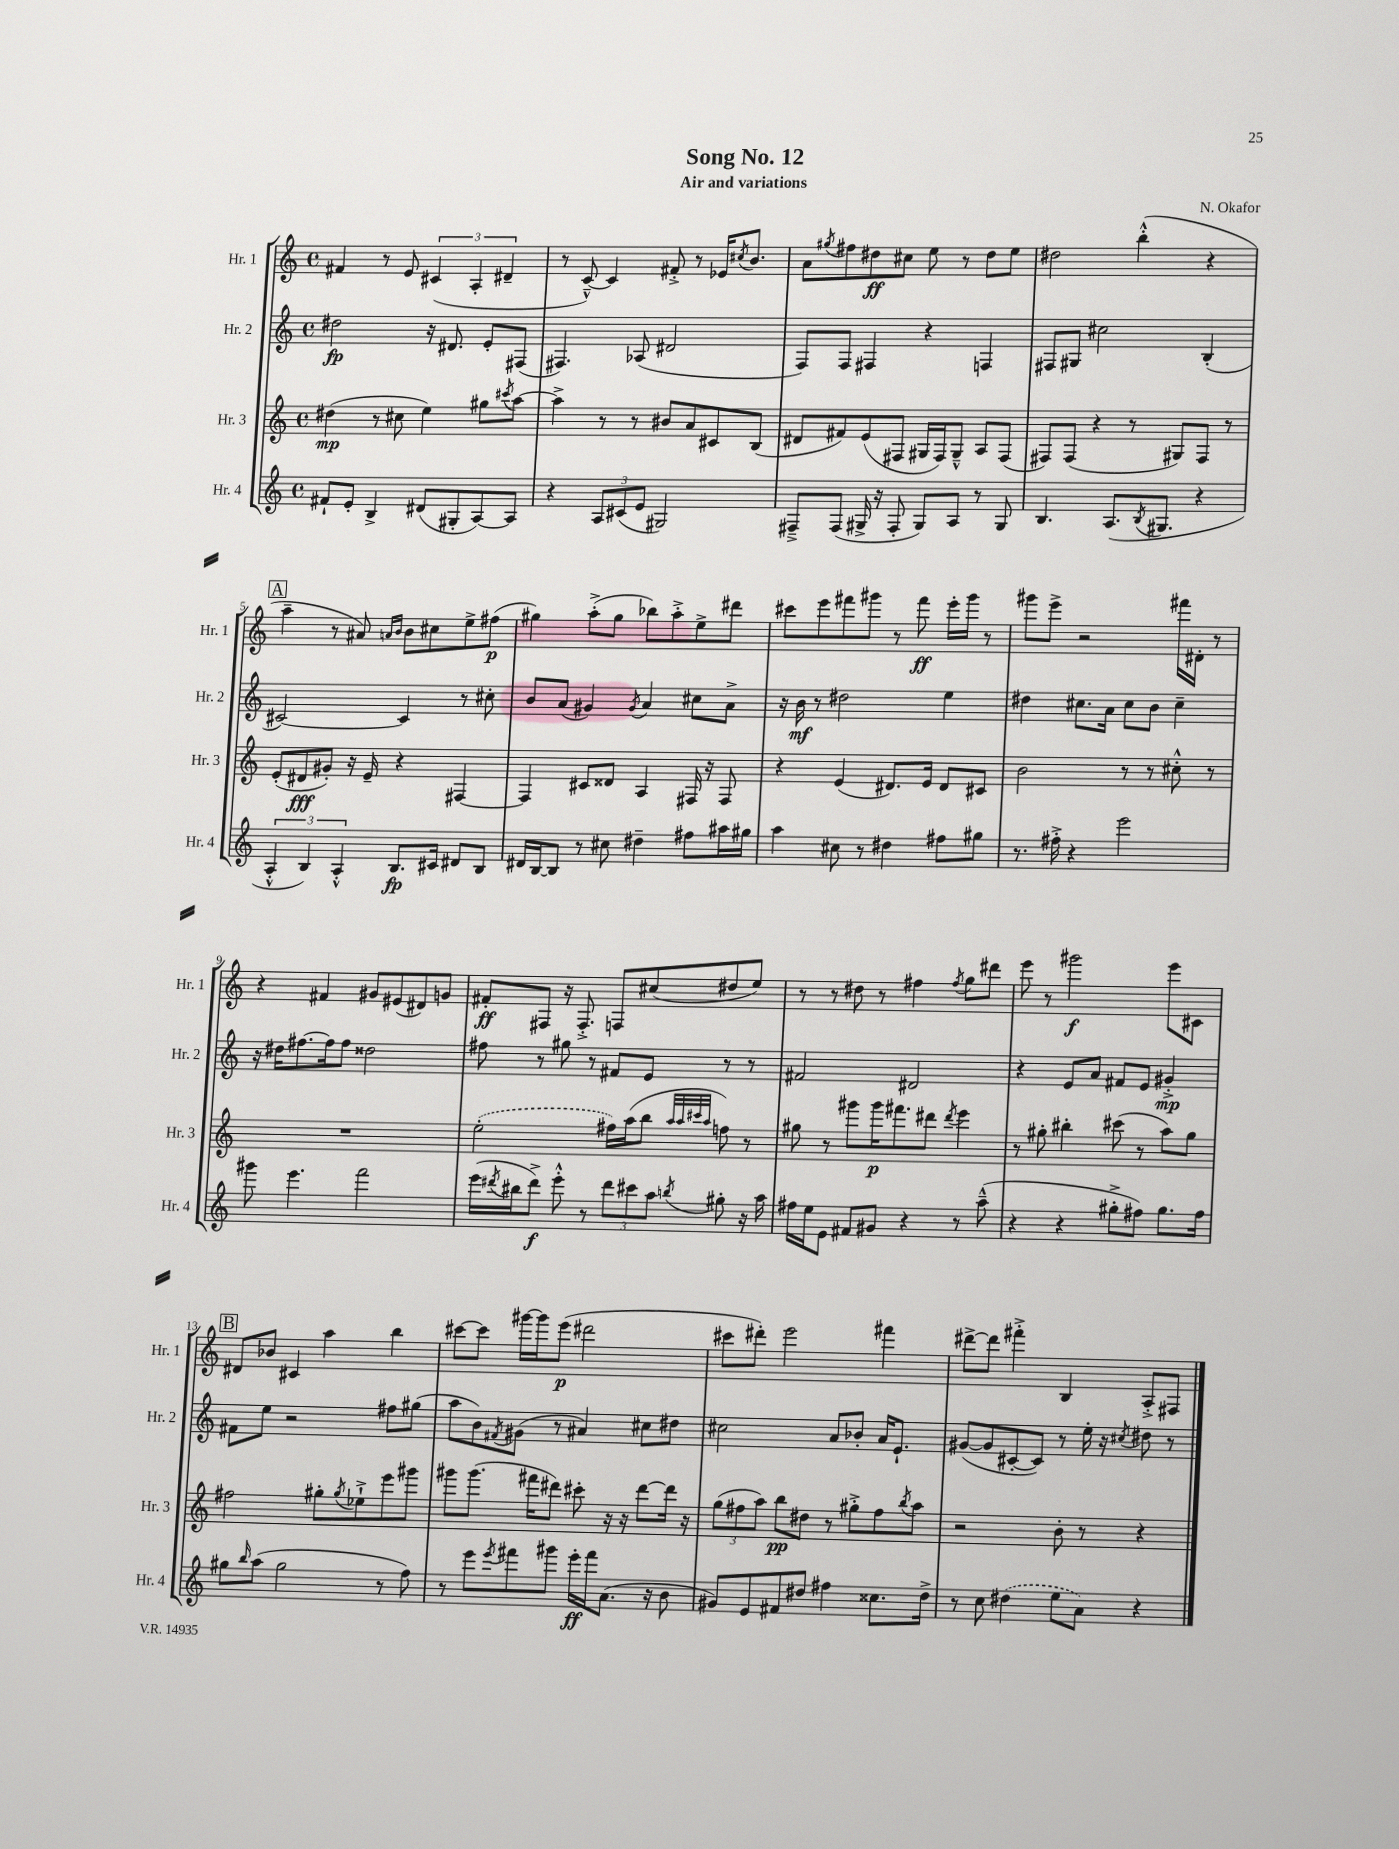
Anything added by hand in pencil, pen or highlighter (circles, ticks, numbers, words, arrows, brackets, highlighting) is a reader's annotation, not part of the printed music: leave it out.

**kern	**dynam	**kern	**dynam	**kern	**dynam	**kern	**dynam
*part4	*part4	*part3	*part3	*part2	*part2	*part1	*part1
*staff4	*staff4	*staff3	*staff3	*staff2	*staff2	*staff1	*staff1
*I"Hr. 4	*	*I"Hr. 3	*	*I"Hr. 2	*	*I"Hr. 1	*
*I'Hr. 4	*	*I'Hr. 3	*	*I'Hr. 2	*	*I'Hr. 1	*
*clefG2	*	*clefG2	*	*clefG2	*	*clefG2	*
*k[]	*	*k[]	*	*k[]	*	*k[]	*
*M4/4	*	*M4/4	*	*M4/4	*	*M4/4	*
*met(c)	*	*met(c)	*	*met(c)	*	*met(c)	*
=1	=1	=1	=1	=1	=1	=1	=1
8f#X`/L	.	(4dd#X\	mp	2dd#X\	fp	4f#X/	.
8e'/J	.	.	.	.	.	.	.
4B^/	.	8r	.	.	.	8r	.
.	.	8cc#X\	.	.	.	8e/	.
(8d#X/L	.	4ee\)	.	16r	.	(6c#X/	.
.	.	.	.	8.d#X/	.	.	.
8G#X'/	.	.	.	.	.	.	.
.	.	.	.	.	.	6A'/	.
[8A/)	.	8gg#X\L	.	8e'/L	.	.	.
.	.	.	.	.	.	6d#X~/	.
.	.	8qccc#X/	.	.	.	.	.
8A/J]	.	[8aa\J	.	(8F#X/J	.	.	.
=2	=2	=2	=2	=2	=2	=2	=2
4r	.	4aa^\]	.	4.F#X/)	.	8r	.
.	.	.	.	.	.	[8c~^^/)	.
12A/L	.	8r	.	.	.	4c/]	.
(12c#X/	.	.	.	.	.	.	.
.	.	8r	.	(8A-X/	.	.	.
12e/J	.	.	.	.	.	.	.
2G#X/)	.	8b#X/L	.	2d#X/	.	8f#X'^/	.
.	.	8a/	.	.	.	8r	.
.	.	8c#X/	.	.	.	16e-X/KL	.
.	.	.	.	.	.	8qcc#X/	.
.	.	.	.	.	.	8.b/J	.
.	.	(8B/J	.	.	.	.	.
=3	=3	=3	=3	=3	=3	=3	=3
8F#X~^/L	.	8d#X/L	.	8F/L)	.	8a\L	.
.	.	.	.	.	.	8qgg#X/	.
(8F#/J	.	8f#X/)	.	8F/J	.	8ff#X\	.
16G#X^/	.	(8e/	.	4F#X/	.	8dd#X\	ff
16r	.	.	.	.	.	.	.
8F#'/	.	8F#X/J	.	.	.	8cc#X\J	.
8G#/L)	.	16G#X/LL	.	4r	.	8ee\	.
.	.	16F#/J)	.	.	.	.	.
8A/J	.	8G#~^^/J	.	.	.	8r	.
8r	.	8A/L	.	4Fn/	.	8dd#\L	.
8G#/	.	(8F#/J	.	.	.	8ee\J	.
=4	=4	=4	=4	=4	=4	=4	=4
4.B/	.	8F#X/L)	.	8F#X/L	.	2dd#X\	.
.	.	(8F#/J	.	8G#X/J	.	.	.
.	.	4r	.	2cc#X\	.	.	.
(8.A/L	.	.	.	.	.	.	.
.	.	8r	.	.	.	(4bb'^^\	.
8qB/	.	.	.	.	.	.	.
8.G#X/J	.	.	.	.	.	.	.
.	.	8G#X/L)	.	.	.	.	.
4r	.	8F#/J	.	(4B'/	.	4r	.
.	.	8r	.	.	.	.	.
!!LO:LB:g=z
!!LO:REH:place=s1:t=A
=5	=5	=5	=5	=5	=5	=5	=5
6A'^^/	.	(8e'/L	.	[2c#X/)	.	4aa~\	.
.	.	8d#X/	fff	.	.	.	.
6B/)	.	.	.	.	.	.	.
.	.	8g#X'/J)	.	.	.	8r	.
6A'^^/	.	.	.	.	.	.	.
.	.	16r	.	.	.	8a#X/)	.
.	.	16e~/	.	.	.	.	.
.	.	.	.	.	.	16qqan/LL	.
.	.	.	.	.	.	16qqb/JJ	.
8.B/L	fp	4r	.	4c#/]	.	8b\L	.
.	.	.	.	.	.	8cc#X\	.
16c#X/Jk	.	.	.	.	.	.	.
8d#X/L	.	[4F#X/	.	8r	.	8ee^\	.
8B/J	.	.	.	8cc#X'\	.	(8ff#X\J	p
=6	=6	=6	=6	=6	=6	=6	=6
16d#X/LL	.	4F#/]	.	8b/L	.	4gg#X\)	.
[16B/J	.	.	.	.	.	.	.
8B/J]	.	.	.	(8a/J	.	.	.
8r	.	8c#X/L	.	4g#X/)	.	(8aa'^\L	.
8cc#X\	.	8d##X/J	.	.	.	8gg#\J	.
.	.	.	.	8qg#/	.	.	.
4dd#X~\	.	4A/	.	4a/	.	8bb-X\L)	.
.	.	.	.	.	.	8aa'^\	.
8ff#X\L	.	16F#X/	.	8cc#X\L	.	8ee^\	.
.	.	16r	.	.	.	.	.
16aa#X\L	.	8F#/	.	8a^\J	.	8ddd#X\J	.
16gg#X\JJ	.	.	.	.	.	.	.
=7	=7	=7	=7	=7	=7	=7	=7
4aa\	.	4r	.	16r	.	8ccc#X\L	.
.	.	.	.	16b\	mf	.	.
.	.	.	.	8r	.	8eee\	.
8cc#X\	.	(4e/	.	2dd#X\	.	8fff#X\	.
8r	.	.	.	.	.	8ggg#X\J	.
4dd#X\	.	8.d#X/L)	.	.	.	8r	.
.	.	.	.	.	.	8fff#\	ff
.	.	16e/Jk	.	.	.	.	.
8ff#X\L	.	8d#/L	.	4ee\	.	16eee'\LL	.
.	.	.	.	.	.	16ggg#\JJ	.
8gg#X\J	.	8c#X/J	.	.	.	8r	.
=8	=8	=8	=8	=8	=8	=8	=8
8.r	.	2b\	.	4dd#X\	.	8ggg#X\L	.
.	.	.	.	.	.	8eee^\J	.
16ff#X'^\	.	.	.	.	.	.	.
4r	.	.	.	8.cc#X\L	.	2r	.
.	.	.	.	16a\Jk	.	.	.
2eee\	.	8r	.	8cc#\L	.	.	.
.	.	8r	.	8b\J	.	.	.
.	.	8cc#X'^^\	.	4cc#~\	.	16fff#X\LL	.
.	.	.	.	.	.	16d#X'\JJ	.
.	.	8r	.	.	.	8r	.
!!LO:LB:g=z
=9	=9	=9	=9	=9	=9	=9	=9
8ggg#X\	.	1r	.	16r	.	4r	.
.	.	.	.	16dd#X\KL	.	.	.
4.eee\	.	.	.	[8.ff#X\	.	.	.
.	.	.	.	.	.	4f#X/	.
.	.	.	.	16ff#\k]	.	.	.
.	.	.	.	8ff#\J	.	.	.
2fff\	.	.	.	2dd##X\	.	8g#X/L	.
.	.	.	.	.	.	(8e#X/	.
.	.	.	.	.	.	8d#X/)	.
.	.	.	.	.	.	8gn/J	.
=10	=10	=10	=10	=10	=10	=10	=10
(16eee\LL	.	(2ee'\	.	8ff#X\	.	8f#X'/L	ff
8qddd#X/	.	.	.	.	.	.	.
16bb#X\J	.	.	.	.	.	.	.
8ddd#^\J)	f	.	.	8r	.	8F#X/J	.
8eee'^^\	.	.	.	8gg#X\	.	16r	.
.	.	.	.	.	.	8.F#'^/	.
8r	.	.	.	8r	.	.	.
12ddd#\L	.	16ff#X\LL)	.	8f#X/L	.	8Fn/L	.
.	.	(16aa\J	.	.	.	.	.
12ccc#X\	.	.	.	.	.	.	.
.	.	8bb\J	.	8e/J	.	(8cc#X/	.
12aa\J	.	.	.	.	.	.	.
.	.	32qqaa/LLL	.	.	.	.	.
.	.	32qqaa/	.	.	.	.	.
.	.	32qqccc#X/	.	.	.	.	.
8qbbn/	.	32qqaa/JJJ	.	.	.	.	.
8gg#X'\	.	8ffn\)	.	8r	.	8dd#X/	.
16r	.	8r	.	8r	.	8ee/J)	.
16aa\	.	.	.	.	.	.	.
=11	=11	=11	=11	=11	=11	=11	=11
16ff#X\LL	.	8gg#X\	.	2f#X/	.	8r	.
16ee\J	.	.	.	.	.	.	.
8e\J	.	8r	.	.	.	8r	.
8f#X/L	.	8ggg#X\L	.	.	.	8dd#X\	.
8g#X/J	.	16ggg#\K	p	.	.	8r	.
.	.	8.fff#X\	.	.	.	.	.
4r	.	.	.	2d#X/	.	4ff#X\	.
.	.	8ddd#X\J	.	.	.	.	.
.	.	8qddd#/	.	.	.	8qff#/	.
8r	.	4eee\	.	.	.	8gg\L	.
(8aa~^^\	.	.	.	.	.	8ddd#X\J	.
=12	=12	=12	=12	=12	=12	=12	=12
4r	.	8r	.	4r	.	8eee\	.
.	.	8gg#X'\	.	.	.	8r	.
4r	.	4bb#X'\	.	8e/L	.	2ggg#X\	f
.	.	.	.	8a/J	.	.	.
8gg#X'^\L	.	(8ccc#X\	.	8f#X/L	.	.	.
8ff#X\J)	.	8r	.	8e/J	.	.	.
8.gg#\L	.	8aa\L)	.	4g#X'^/	mp	8eee\L	.
.	.	8gg#\J	.	.	.	8c#X\J	.
16ff#\Jk	.	.	.	.	.	.	.
!!LO:LB:g=z
!!LO:REH:place=s1:t=B
=13	=13	=13	=13	=13	=13	=13	=13
8gg#X\L	.	2ff#X\	.	8f#X\L	.	8d#X/L	.
16qqbb/	.	.	.	.	.	.	.
(8aa\J	.	.	.	8ee\J	.	8b-X/J	.
2gg#\	.	.	.	2r	.	4c#X/	.
.	.	8gg#X'\L	.	.	.	4aa\	.
.	.	8qgg#/	.	.	.	.	.
.	.	8ee-X`^\	.	.	.	.	.
8r	.	8eee\	.	8ff#X\L	.	4bb\	.
8ff\)	.	8ggg#X\J	.	(8gg#X\J	.	.	.
=14	=14	=14	=14	=14	=14	=14	=14
8r	.	8ggg#X\L	.	8aa\L	.	[8ccc#X\L	.
8eee\L	.	(8.ggg#\J	.	8b\)	.	8ccc#\J]	.
8qeee/	.	.	.	8qf#X/	.	.	.
8fff#X\	.	.	.	(8g#X\J	.	[16ggg#X\LL	.
.	.	16fff#X\KL	.	.	.	16ggg#\J]	.
8ggg#X\J	.	8ddd#X\J)	.	8r	.	(8eee\J	p
16eee'\LL	ff	8ccc#X'\	.	4a#X/)	.	2ddd#X\	.
16fff#\J	.	.	.	.	.	.	.
(8.a\J	.	16r	.	.	.	.	.
.	.	16r	.	.	.	.	.
.	.	[8ddd#\L	.	8cc#X\L	.	.	.
16r	.	.	.	.	.	.	.
8b\	.	16ddd#\Jk]	.	8dd#X\J	.	.	.
.	.	16r	.	.	.	.	.
=15	=15	=15	=15	=15	=15	=15	=15
8g#X/L)	.	(12gg\L	.	2cc#X\	.	8ccc#X\L	.
.	.	12ff#X\	.	.	.	.	.
8e/	.	.	.	.	.	8ddd#X'\J)	.
.	.	12aa\J)	.	.	.	.	.
8f#X/	.	8bb\L	pp	.	.	2eee\	.
8dd#X/J	.	8dd#X\J	.	.	.	.	.
4ff#X\	.	8r	.	8a/L	.	.	.
.	.	8gg#X'^\L	.	8b-X'/J	.	.	.
8.cc##X\L	.	8ff#\	.	16a/KL	.	4fff#X\	.
.	.	.	.	8.e`/J	.	.	.
.	.	8qbb/	.	.	.	.	.
.	.	8aa\J	.	.	.	.	.
16dd#^\Jk	.	.	.	.	.	.	.
=16	=16	=16	=16	=16	=16	=16	=16
8r	.	2r	.	([8g#X/L	.	[8ddd#X^\L	.
8cc\	.	.	.	8g#/]	.	8ddd#\J]	.
(4dd#X\	.	.	.	[8c#X'/	.	4fff#X'^\	.
.	.	.	.	8c#/J])	.	.	.
8ee\L	.	8b'\	.	8r	.	4B/	.
8a\J)	.	8r	.	16ee'\	.	.	.
.	.	.	.	16r	.	.	.
.	.	.	.	8qcc#X/	.	.	.
4r	.	4r	.	8dd#X\	.	8A'^/L	.
.	.	.	.	8r	.	8F#X/J	.
==	==	==	==	==	==	==	==
*-	*-	*-	*-	*-	*-	*-	*-
